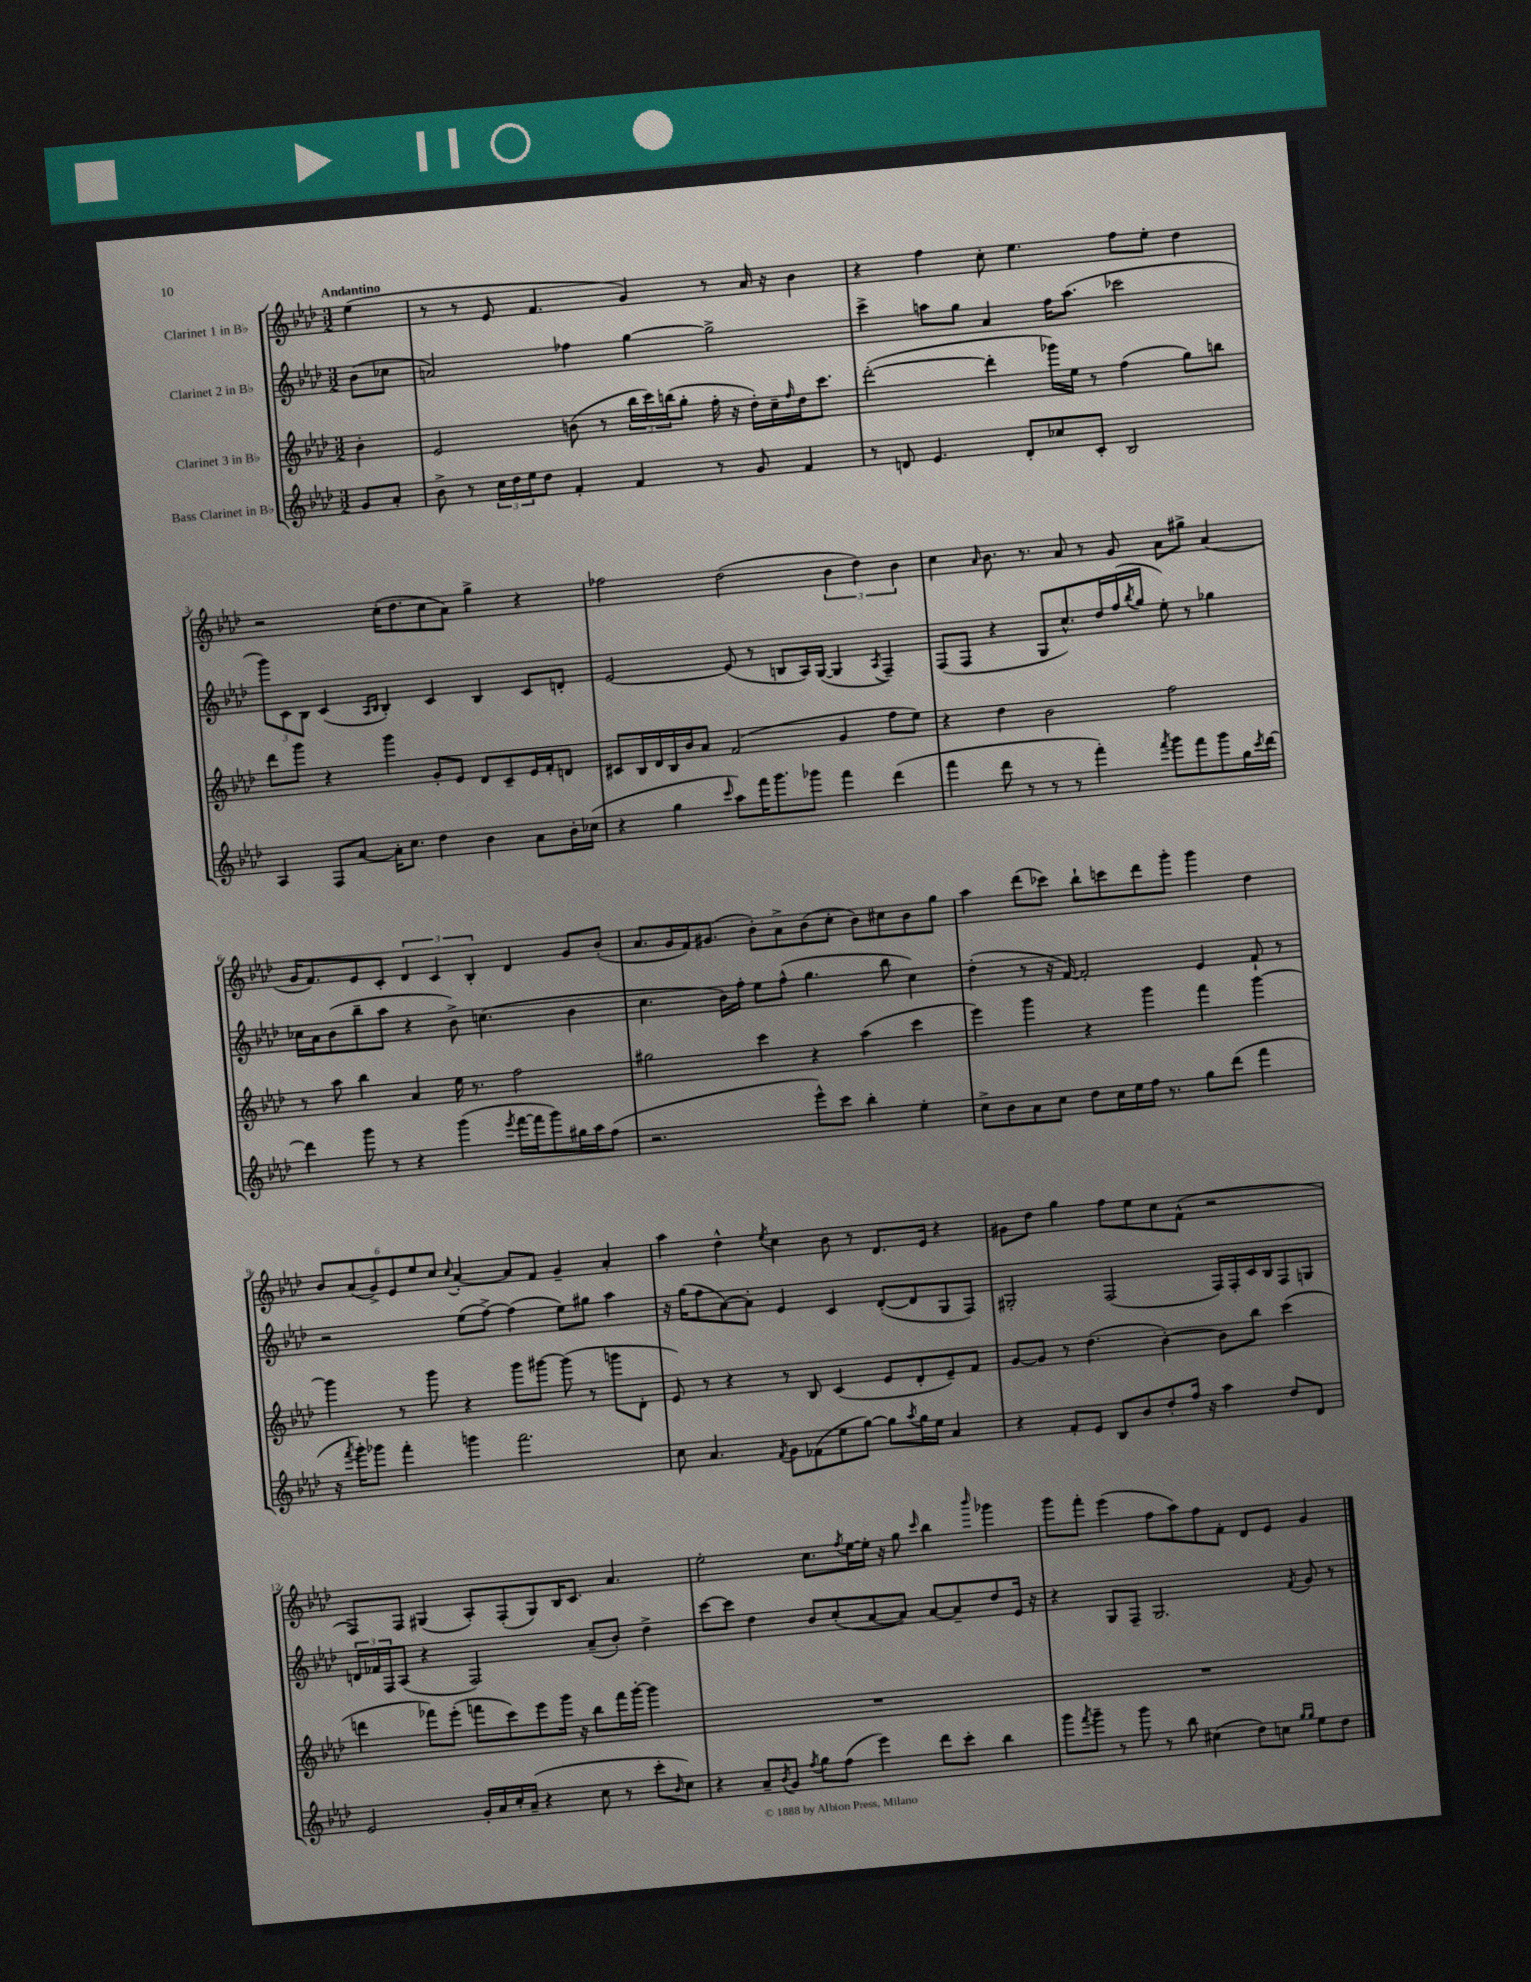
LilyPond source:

<<
\new StaffGroup <<
\new Staff = "s0" \with { instrumentName = "Clarinet 1 in Bb" } {
    \clef treble \key aes \major \numericTimeSignature \time 3/2 \partial 4 \tempo "Andantino"
    ees''4( |
    r8 r8 ees'8 f'4. g'4) r8 aes'16 r16 bes'4 |
    r4 f''4 c''8-. ees''4. f''8 ees''8-. des''4 |
    r2 c''16-.( des''8. c''8 aes'8) g''4-> r4 |
    fes''2 des''2( \tuplet 3/2 { bes'4 des''4) bes'4 } |
    c''4 \grace { aes'16 } bes'8. r8. aes'8 r8 g'8 aes'8 gis''8-> aes'4( |
    g'16 f'8.) ees'8 c'8-. \tuplet 3/2 { des'4 c'4 bes4-. } des'4 g'8 bes'8-.( |
    aes'8. g'16 f'16) gis'8.( bes'8-.) aes'8-> bes'8( c''8-. bes'8) cis''8 bes'8 g''8 |
    aes''4 des'''8( ces'''8) bes''8-! c'''8 des'''8 g'''8-. g'''4 des''4 |
    \tuplet 6/4 { bes'8 aes'8( g'8->) ees'8 ees''8 c''8 } \appoggiatura { c''8 } aes'4~-. aes'8 f'8 g'4-- aes'4-. |
    aes''4 des''4-^ \acciaccatura { ees''8 } c''4 bes'8 r8 des'8. ees'16 r4 |
    gis'8 des''8 g''4 f''8 ees''8 c''8 f'8-^( r2 |
    f8) f8 gis4( aes8-.) f8-.( gis8) bes16 c'8. aes'4. |
    ees''2-. c''8. \acciaccatura { f''8 } ees''16~ ees''16-. r16 g''8 \grace { c'''16 } bes''4 \grace { bes'''16 } ges'''4 |
    g'''8 f'''8-. ees'''4( f''8 aes''8) f''8 f'8-. des'8 ees'8 g'4 \bar "|." |
}
\new Staff = "s1" \with { instrumentName = "Clarinet 2 in Bb" } {
    \clef treble \key aes \major \numericTimeSignature \time 3/2 \partial 4
    bes'8( ces''8 |
    a'2) fes''4 g''4~ g''2-> |
    c'''4-> a''8 g''8 aes'4 f''16 a''8.( ces'''2 |
    \tuplet 3/2 { g'''8) c'8 bes8 } c'4( \grace { aes16 bes16 } bes4-.) c'4 bes4 c'8 d'8-. |
    ees'2~ ees'8( r8 b8 aes16) g16~( g4 \acciaccatura { aes8 } f4--) |
    f8( f8 r4 g8 c''8.-^) des''16 f''16( \acciaccatura { bes''8 } g''16 ees''8-.) r8 ges''4 |
    ces''16 aes'16 bes'8( bes''8-- aes''8 r4 bes'8->) c''4.( bes'4 |
    c''4. bes'16) f''16-. ees''8 f''8-^( g''4. bes''8 c''4) |
    des''4-.( r8 r16 f'16~) f'2-. ees'4 f'8-! r8 |
    r2 ees''8( f''8~->) f''4( ees''8) gis''8 aes''4 |
    r16 g''16( f''8 aes'8~) aes'8-. ees'4 c'4 des'8~-.( des'8 g8 f8) |
    gis2-. f2( f16) f16-. c'16 bes16 f8 g8 |
    \tuplet 3/2 { d'16 fes'16 f16 } aes8( r4 f2) aes'8--( bes'8-.) des''4-> |
    c'''8~ c'''8 des''4 bes'8 c''8-.( aes'8~ aes'8) aes'8~ aes'8-- des''8 ees'16 r16 |
    r4 g8 f8-- g2. \acciaccatura { f'8 } g'8 r8 \bar "|." |
}
\new Staff = "s2" \with { instrumentName = "Clarinet 3 in Bb" } {
    \clef treble \key aes \major \numericTimeSignature \time 3/2 \partial 4
    bes'4-. |
    ees'2 b'8( r8 \tuplet 3/2 { bes''16 c'''16) b''16( } g''8-. f''16-. r16 des''16-.) c''16-- \grace { f''16 } des''16 c'''8. |
    des'''2~-.( des'''4-. ges'''16) ees''16 r8 f''4( g''8) b''8 |
    des'''8 g'''8 r4 g'''4 g'8-. ees'8 des'8 c'8-- ees'16 f'16-. d'8 |
    cis'8 bes16 des'16 bes16 bes'16 aes'8 f'2( g'4 f''8 ees''8) |
    r4 des''4 bes'2 f''2 |
    r8 aes''8 bes''4 aes'4 ees''16 r8. f''2 |
    gis''2 c'''4 r4 aes''4( c'''4 |
    ees'''4) g'''4 r4 g'''4 f'''4 g'''4~ |
    g'''4 r8 g'''8 r4 g'''8 gis'''8~ gis'''8( r8 g'''8 des'8-. |
    ees'8) r8 r4 r8 bes8 c'4( ees'8 des'8-. ees'8--) f'8 |
    g'8~ g'8 r8 des''4.( bes'4~-.) bes'8 bes''8 c'''4( |
    d'''4 fes'''8) ees'''8-.( f'''8 c'''8) ees'''8 g'''16 r16 bes''8 f'''16 g'''16~-. g'''4 |
    R1. |
    R1. \bar "|." |
}
\new Staff = "s3" \with { instrumentName = "Bass Clarinet in Bb" } {
    \clef treble \key aes \major \numericTimeSignature \time 3/2 \partial 4
    g'8 aes'8-. |
    bes'8-> r8 \tuplet 3/2 { c''16 des''16 ees''16 } des''8 f'4-. f'4 r8 g'8 f'4 |
    r8 d'8 ees'4. d'8-. ces''8 c'8-. bes2 |
    aes4 f8 aes'8~ aes'16-. c''8. des''4 bes'4 aes'8 bes'16-. ces''16( |
    r4 g''4 \grace { c'''16 } aes''8) f'''16 g'''8. ges'''8 f'''4 des'''4( |
    f'''4 des'''8 r8 r8 r8 f'''4-.) \acciaccatura { f'''8 } g'''8 f'''8 g'''8 g''16 \acciaccatura { c'''8 } des'''16~ |
    des'''4 g'''8 r8 r4 g'''4( \acciaccatura { ees'''8 } f'''16~ f'''16 g'''8) gis''16 aes''16 f''8( |
    r2. ees'''8-^) c'''8 bes''4-. ees''4-. |
    c''8-> bes'8 aes'8 c''8 des''8 c''16 ees''16 f''16 r8. g''8 des'''8( f'''4 |
    r16 \acciaccatura { f'''8 } g'''16-.) ges'''8 f'''4-. g'''4 f'''2. |
    c''8 aes'4. \acciaccatura { f'8 } g'8 fes'8( ees''8 g''8~) g''8 \acciaccatura { aes''8 } g''16 ees''16 aes'4 |
    r4 f'8-. ees'8 bes8 bes'8 des''8-. f''16 r16 aes''4 des''8 des'8 |
    ees'2 g'16-. aes'16 c''16-. aes'16--( r4 c''8 r8 c'''8-. \grace { bes'16 } c''8) |
    r4 aes'8-- \acciaccatura { bes'8 } g'8 \acciaccatura { f''8 } g''8 f''8( ees'''4) des'''8 c'''8-. bes''4 |
    g'''8 \acciaccatura { f'''8 } g'''8-- r8 g'''8 r8 bes''8 cis''4( des''8) c''8 \grace { g''16 g''16 } ees''8 des''8 \bar "|." |
}
>>
>>
